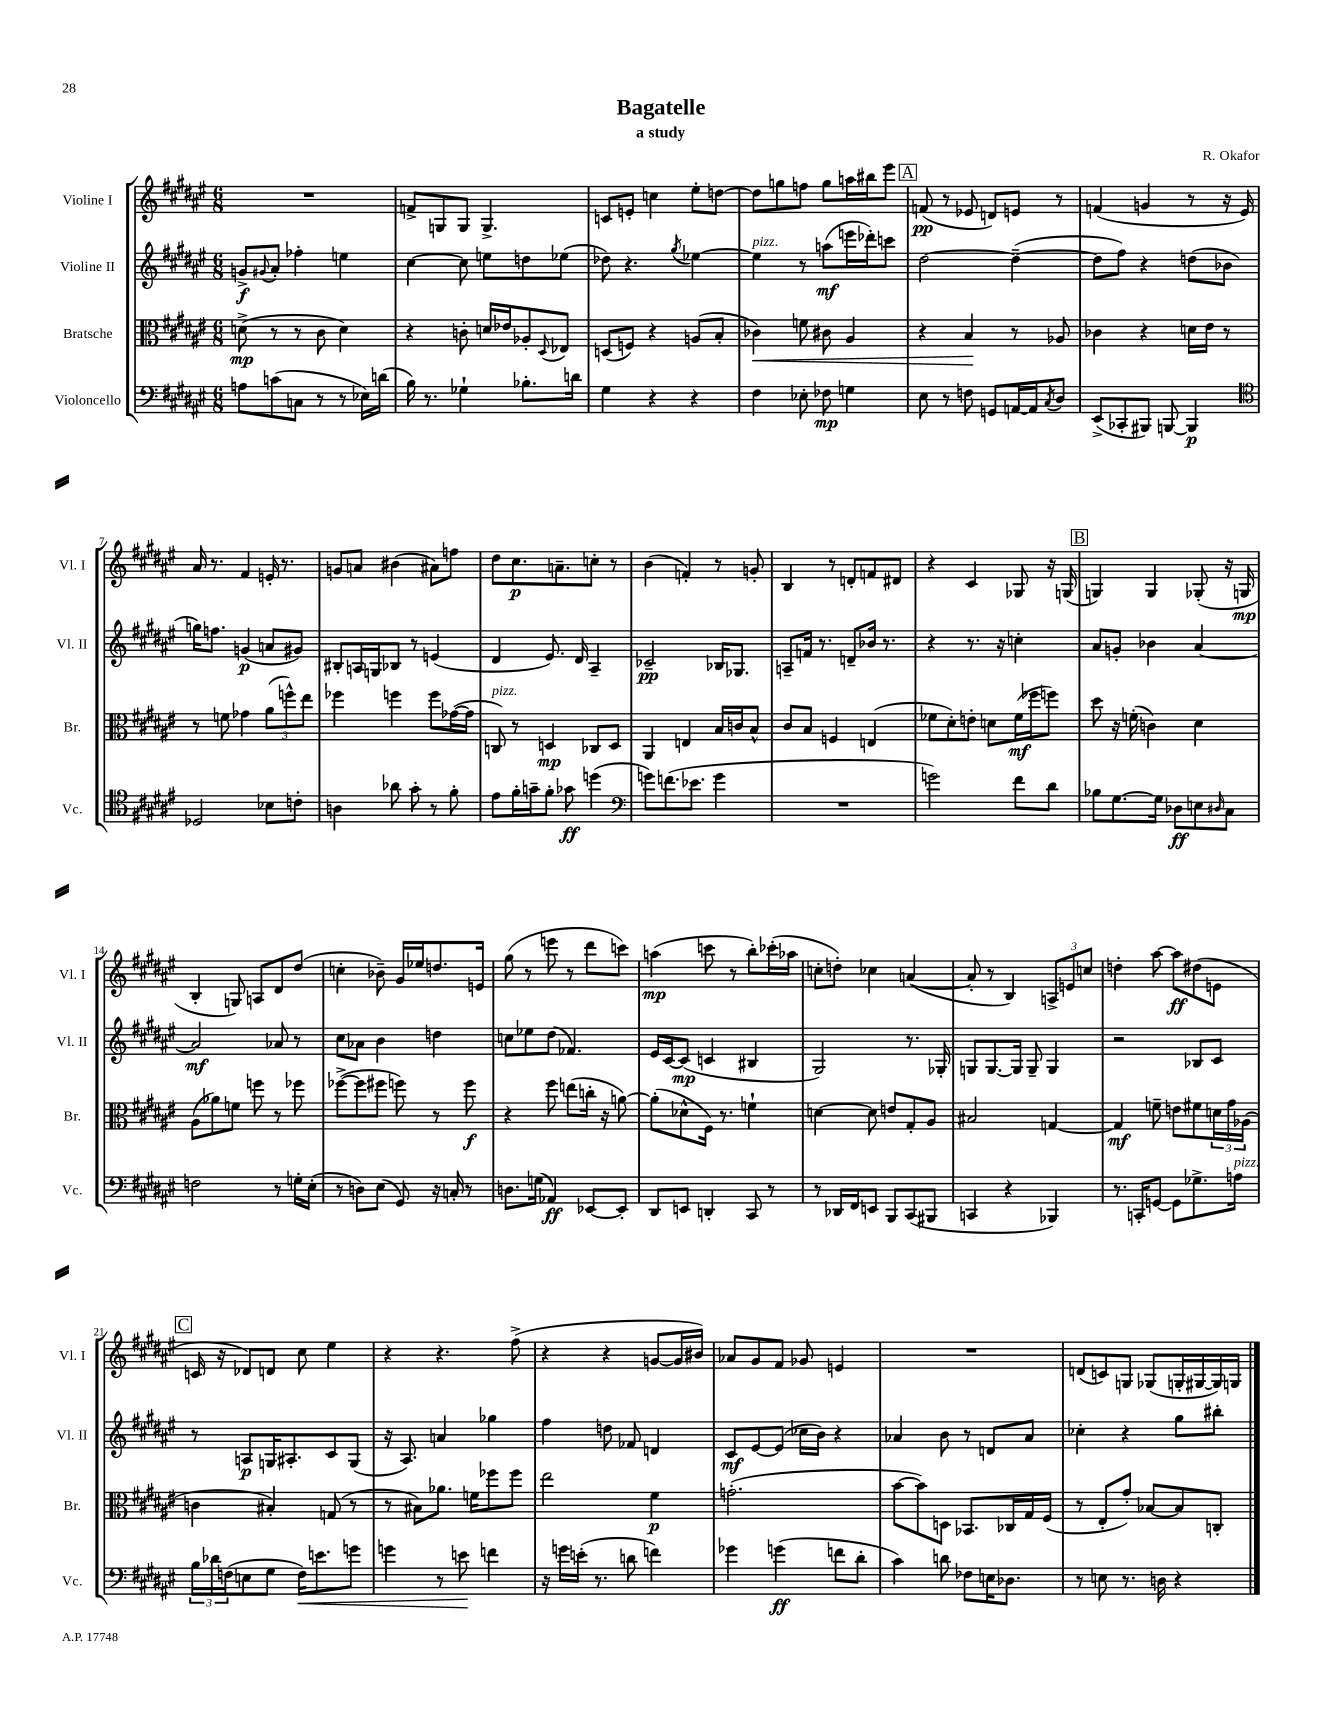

**kern	**dynam	**kern	**dynam	**kern	**dynam	**kern	**dynam
*part4	*part4	*part3	*part3	*part2	*part2	*part1	*part1
*staff4	*staff4	*staff3	*staff3	*staff2	*staff2	*staff1	*staff1
*I"Violoncello	*	*I"Bratsche	*	*I"Violine II	*	*I"Violine I	*
*I'Vc.	*	*I'Br.	*	*I'Vl. II	*	*I'Vl. I	*
*clefF4	*	*clefC3	*	*clefG2	*	*clefG2	*
*k[f#c#g#d#a#e#]	*	*k[f#c#g#d#a#e#]	*	*k[f#c#g#d#a#e#]	*	*k[f#c#g#d#a#e#]	*
*M6/8	*	*M6/8	*	*M6/8	*	*M6/8	*
=1	=1	=1	=1	=1	=1	=1	=1
8An\L	.	(8dn^\	mp	8gn^/L	f	2.r	.
.	.	.	.	8qqg#X/	.	.	.
(8cn\	.	8r	.	8a#'/J	.	.	.
8Cn\J	.	8r	.	4ff-X'\	.	.	.
8r	.	8c#\	.	.	.	.	.
8r	.	4d\)	.	4een\	.	.	.
16E-X\LL)	.	.	.	.	.	.	.
(16dn\JJ	.	.	.	.	.	.	.
=2	=2	=2	=2	=2	=2	=2	=2
16B\)	.	4r	.	[4cc#\	.	8fn^/L	.
8.r	.	.	.	.	.	.	.
.	.	.	.	.	.	8Gn/	.
4G-X`\	.	8cn'\	.	8cc#\]	.	8G/J	.
.	.	16dn/LL	.	8een\L	.	4.G^/	.
.	.	16e-X/J	.	.	.	.	.
8.B-X'\L	.	8A-X'/	.	8ddn\	.	.	.
.	.	8qqD#/	.	.	.	.	.
.	.	8E-X/J	.	(8ee-X\J	.	.	.
16dn\Jk	.	.	.	.	.	.	.
=3	=3	=3	=3	=3	=3	=3	=3
4G#\	.	(8Dn/L	.	8dd-X\)	.	8cn/L	.
.	.	8Fn/J)	.	4.r	.	8en'/J	.
4r	.	4r	.	.	.	4ccn\	.
.	.	.	.	8qgg#/	.	.	.
4r	.	(8An/L	.	[4ee-X\	.	8ee#'\L	.
.	.	8B'/J	.	.	.	[8ddn\J	.
=4	=4	=4	=4	=4	=4	=4	=4
!	!	!	!	!LO:TX:a:i:t=pizz.	!	!	!
!	!	!	!LO:HP:b	!	!	!	!
4F#\	.	4c-X\)	<	4ee-\]	.	8dd\L]	.
.	.	.	.	.	.	8ggn\	.
8E-X'\	.	8fn\	.	8r	.	8ffn\J	.
8F-X\	mp	8c#X\	.	(8aan\L	mf	8gg\L	.
4Gn\	.	4A#/	.	16eeen\L	.	16aan\L	.
.	.	.	.	16ddd-X'\J)	.	16bb#X\J	.
.	.	.	.	8cccn\J	.	8eee#\J	.
!!LO:REH:place=s1:t=A
=5	=5	=5	=5	=5	=5	=5	=5
8E#\	.	4r	.	[2dd#\	.	(8fn/	pp
8r	.	.	.	.	.	8r	.
8Fn\	.	4B/	.	.	.	8e-X/	.
8GGn/L	.	.	.	.	.	8dn/L)	.
[16AAn/L	.	8r	[	(4dd#~\_	.	8en/J	.
16AA/J]	.	.	.	.	.	.	.
8qC#/	.	.	.	.	.	.	.
8D#/J	.	8A-X/	.	.	.	8r	.
=6	=6	=6	=6	=6	=6	=6	=6
(8EE#^/L	.	4c-X\	.	8dd#\L]	.	(4fn/	.
8CC-X'/	.	.	.	8ff#\J)	.	.	.
8BBB#X/J)	.	4r	.	4r	.	4gn/	.
[8BBBn/	.	.	.	.	.	.	.
4BBB/]	p	16dn\LL	.	(8ddn\L	.	8r	.
.	.	16e#\JJ	.	.	.	.	.
.	.	8r	.	8b-X\J	.	16r	.
.	.	.	.	.	.	16e#/)	.
!!LO:LB:g=z
=7	=7	=7	=7	=7	=7	=7	=7
*clefC4	*	*	*	*	*	*	*
2D-X/	.	8r	.	16ggn\KL)	.	16a#/	.
.	.	.	.	8.ffn\J	.	8.r	.
.	.	8fn\	.	.	.	.	.
.	.	4g-X\	.	(4gn/	p	4f#/	.
8B-X\L	.	(12a#\L	.	8an/L	.	16en'/	.
.	.	.	.	.	.	8.r	.
.	.	12ffn^^\)	.	.	.	.	.
8cn'\J	.	.	.	8g#X/J)	.	.	.
.	.	12ee#\J	.	.	.	.	.
=8	=8	=8	=8	=8	=8	=8	=8
4An\	.	4ff-X\	.	8B#X'/L	.	8gn/L	.
.	.	.	.	16An/L	.	8an/J	.
.	.	.	.	16Gn/J	.	.	.
8a-X\	.	4ffn\	.	8B-X/J	.	(4b#X\	.
8g#'\	.	.	.	8r	.	.	.
8r	.	8ff\L	.	(4en/	.	8a#X\L)	.
8f#'\	.	([16g-X\L	.	.	.	8ffn\J	.
.	.	16g-\JJ]	.	.	.	.	.
=9	=9	=9	=9	=9	=9	=9	=9
!	!	!LO:TX:a:i:t=pizz.	!	!	!	!	!
8e#\L	.	8Cn/)	.	4d#/	.	8dd#\L	.
16f#'\L	.	8r	.	.	.	8.cc#\	p
16gn~\J	.	.	.	.	.	.	.
8f#'\J	.	4Dn/	mp	8.e#/)	.	.	.
.	.	.	.	.	.	8.an~\	.
8g-X\	ff	.	.	.	.	.	.
.	.	.	.	16d#/	.	.	.
(4ddn\	.	8C-X/L	.	4A#~/	.	8ccn'\J	.
.	.	8D/J	.	.	.	8r	.
=10	=10	=10	=10	=10	=10	=10	=10
*clefF4	*	*	*	*	*	*	*
8gn\L)	.	4AA#/	.	2c-X~/	pp	(4b\	.
(8.fn\	.	.	.	.	.	.	.
.	.	4En/	.	.	.	4fn'/)	.
8.e-X\J	.	.	.	.	.	.	.
4g\	.	16B/LL	.	16B-X/KL	.	8r	.
.	.	16cn/J	.	8.G-X/J	.	.	.
.	.	8B^^/J	.	.	.	8gn'/	.
=11	=11	=11	=11	=11	=11	=11	=11
2.r	.	8c#/L	.	8An~/L	.	4B/	.
.	.	8B/J	.	16fn/Jk	.	.	.
.	.	.	.	8.r	.	.	.
.	.	4Fn/	.	.	.	8r	.
.	.	.	.	8dn~/L	.	8dn'/L	.
.	.	(4En/	.	16b-X/Jk	.	8fn/	.
.	.	.	.	8.r	.	.	.
.	.	.	.	.	.	8d#X/J	.
=12	=12	=12	=12	=12	=12	=12	=12
2gn\)	.	8f-X\L	.	4r	.	4r	.
.	.	8d#'\)	.	.	.	.	.
.	.	8en'\J	.	8.r	.	4c#/	.
.	.	8dn\L	.	.	.	.	.
.	.	.	.	16r	.	.	.
8f#\L	.	(16f-\L	mf	4ccn'\	.	8G-X/	.
.	.	16ff-X\J	.	.	.	.	.
8d#\J	.	8ffn\J)	.	.	.	16r	.
.	.	.	.	.	.	(16Gn/	.
!!LO:REH:place=s1:t=B
=13	=13	=13	=13	=13	=13	=13	=13
8B-X\L	.	8dd#\	.	8a#/L	.	4Gn/)	.
[8.G#\	.	16r	.	8gn'/J	.	.	.
.	.	(16fn'\	.	.	.	.	.
.	.	4cn\)	.	4b-X\	.	4G/	.
16G#\Jk]	.	.	.	.	.	.	.
8D-X\L	ff	.	.	.	.	.	.
8En\	.	4d#\	.	[4a#/	.	(8G-X'/	.
16qqD#X/	.	.	.	.	.	.	.
8C#\J	.	.	.	.	.	16r	.
.	.	.	.	.	.	16Gn/	mp
!!LO:LB:g=z
=14	=14	=14	=14	=14	=14	=14	=14
2Fn\	.	(8A#\L	.	2a#/]	mf	4B'/	.
.	.	8a-X\)	.	.	.	.	.
.	.	8fn\J	.	.	.	8Gn/)	.
.	.	8ffn\	.	.	.	8An/L	.
8r	.	8r	.	8a-X/	.	8d#/	.
16Gn'\LL	.	8ff-X\	.	8r	.	(8dd#/J	.
(16E#'\JJ	.	.	.	.	.	.	.
=15	=15	=15	=15	=15	=15	=15	=15
8r	.	([8ff-X^\L	.	8cc#\L	.	4ccn'\	.
8Dn\L)	.	8ff-\]	.	8a-X\J	.	.	.
(8E#\J	.	8ff#X\J	.	4b\	.	8b-X~\)	.
8GG#/)	.	8ffn\)	.	.	.	16g#/LL	.
.	.	.	.	.	.	16ee-X/J	.
16r	.	8r	.	4ddn\	.	8.ddn/	.
16Cn'/	.	.	.	.	.	.	.
8r	.	8ff\	f	.	.	.	.
.	.	.	.	.	.	16en/Jk	.
=16	=16	=16	=16	=16	=16	=16	=16
8.Dn\L	.	4r	.	8ccn\L	.	(8gg#\	.
.	.	.	.	8ee-X\	.	8r	.
(16Gn\Jk	.	.	.	.	.	.	.
4AA-X/)	ff	8ff#\	.	(8dd#\J	.	8eeen\	.
.	.	(8een\L	.	4.f-X/)	.	8r	.
[8EE-X/L	.	16ccn'\Jk	.	.	.	8ddd#\L	.
.	.	16r	.	.	.	.	.
8EE-'/J]	.	[8an\)	.	.	.	8cccn\J)	.
=17	=17	=17	=17	=17	=17	=17	=17
8DD#/L	.	(8a'\L]	.	16e#/LL	.	(4aan\	mp
.	.	.	.	[16c#/J	.	.	.
8EEn/J	.	8d-X^^\	.	(8c#/J]	mp	.	.
4DDn'/	.	16F#\Jk)	.	4cn/	.	8cccn\	.
.	.	8.r	.	.	.	.	.
.	.	.	.	.	.	8r	.
8CC#/	.	4fn`\	.	4B#X/	.	8bb'\L)	.
8r	.	.	.	.	.	(16ccc-X'\L	.
.	.	.	.	.	.	16aa-X\JJ	.
=18	=18	=18	=18	=18	=18	=18	=18
8r	.	[4dn\	.	2G#/)	.	8ccn'\L	.
16DD-X/LL	.	.	.	.	.	8ddn'\J)	.
16FF#/J	.	.	.	.	.	.	.
8EEn/J	.	8d\]	.	.	.	4cc-X\	.
8BBB/L	.	8en/L	.	.	.	.	.
(8CC#/	.	8G#'/	.	8.r	.	([4an/	.
8BBB#X/J	.	8A#/J	.	.	.	.	.
.	.	.	.	16G-X'/	.	.	.
=19	=19	=19	=19	=19	=19	=19	=19
4CCn/	.	2B#X/	.	8Gn/L	.	8a'/]	.
.	.	.	.	[8.G/	.	8r	.
4r	.	.	.	.	.	4B/)	.
.	.	.	.	16G/Jk]	.	.	.
.	.	.	.	8G~/	.	.	.
4BBB-X/)	.	[4Gn/	.	4G/	.	12An^/L	.
.	.	.	.	.	.	12en/	.
.	.	.	.	.	.	12ccn/J	.
=20	=20	=20	=20	=20	=20	=20	=20
8.r	.	4G/]	mf	2r	.	4ddn'\	.
16CCn'/KL	.	.	.	.	.	.	.
[8GGn/J	.	8fn~\	.	.	.	[8aa#\	.
8GG\L]	.	8en\L	.	.	.	8aa#\L]	ff
8.G-X^\	.	8f#X\	.	8B-X/L	.	(8dd#X\	.
.	.	24dn\L	.	8c#/J	.	8en\J	.
.	.	24g#\	.	.	.	.	.
!LO:TX:a:i:t=pizz.	!	!	!	!	!	!	!
16An\Jk	.	.	.	.	.	.	.
.	.	(24A-X\JJ	.	.	.	.	.
!!LO:LB:g=z
!!LO:REH:place=s1:t=C
=21	=21	=21	=21	=21	=21	=21	=21
24B\LL	.	4cn\	.	8r	.	16cn/	.
24d-X\	.	.	.	.	.	.	.
.	.	.	.	.	.	16r	.
(24Fn\J	.	.	.	.	.	.	.
8En\	.	.	.	8An/L	p	8d-X/L)	.
8G#\J	.	4B#X'/)	.	16Gn/K	.	8dn/J	.
.	.	.	.	8.A#X'/	.	.	.
!	!LO:HP:b	!	!	!	!	!	!
16F\KL)	<	.	.	.	.	8cc#\	.
8.en\	.	.	.	.	.	.	.
.	.	(8Gn/	.	8c#/	.	4ee#\	.
8gn\J	.	8r	.	(8G/J	.	.	.
=22	=22	=22	=22	=22	=22	=22	=22
4gn\	.	8r	.	16r	.	4r	.
.	.	.	.	8.A#/)	.	.	.
.	.	8B#X\L)	.	.	.	.	.
8r	.	8.a-X\J	.	4an/	.	4.r	.
8en\	.	.	.	.	.	.	.
.	.	16fn\KL	.	.	.	.	.
4fn\	[	8ff-X\	.	4gg-X\	.	.	.
.	.	8ff-\J	.	.	.	(8ff#^\	.
=23	=23	=23	=23	=23	=23	=23	=23
16r	.	2ee#\	.	4ff#\	.	4r	.
16gn\LL	.	.	.	.	.	.	.
(16en'\JJ	.	.	.	.	.	.	.
8.r	.	.	.	.	.	.	.
.	.	.	.	8ddn\	.	4r	.
8dn\	.	.	.	8f-X/	.	.	.
4fn\)	.	4f#\	p	4dn/	.	[8gn/L	.
.	.	.	.	.	.	16g/L]	.
.	.	.	.	.	.	16b#X/JJ)	.
=24	=24	=24	=24	=24	=24	=24	=24
4g-X\	.	(2.gn'\	.	8c#/L	mf	8a-X/L	.
.	.	.	.	[8e#/	.	8g#/	.
(4gn\	ff	.	.	(8e#/J]	.	8f#/J	.
.	.	.	.	16cc-X\LL	.	8g-X/	.
.	.	.	.	16b\JJ)	.	.	.
8fn\L	.	.	.	4r	.	4en/	.
8d#'\J	.	.	.	.	.	.	.
=25	=25	=25	=25	=25	=25	=25	=25
4c#\)	.	[8b\L	.	4a-X/	.	2.r	.
.	.	8b\])	.	.	.	.	.
8dn\	.	8Dn\J	.	8b\	.	.	.
8F-X\L	.	8.BB-X/L	.	8r	.	.	.
16En\K	.	.	.	8dn/L	.	.	.
8.D-X\J	.	16C-X/L	.	.	.	.	.
.	.	16G#/	.	8a-/J	.	.	.
.	.	(16F#/JJ	.	.	.	.	.
=26	=26	=26	=26	=26	=26	=26	=26
8r	.	8r	.	4cc-X'\	.	(8dn/L	.
8En\	.	8E#'/L	.	.	.	8cn/)	.
8.r	.	8g#'/J)	.	4r	.	8Gn/J	.
.	.	[8B-X/L	.	.	.	(8G-X/L	.
16Dn\	.	.	.	.	.	.	.
4r	.	8B-/]	.	8gg#\L	.	16Gn'/L	.
.	.	.	.	.	.	[16G#X/	.
.	.	8Cn'/J	.	8bb#X'\J	.	16G#/])	.
.	.	.	.	.	.	16Gn/JJ	.
==	==	==	==	==	==	==	==
*-	*-	*-	*-	*-	*-	*-	*-
